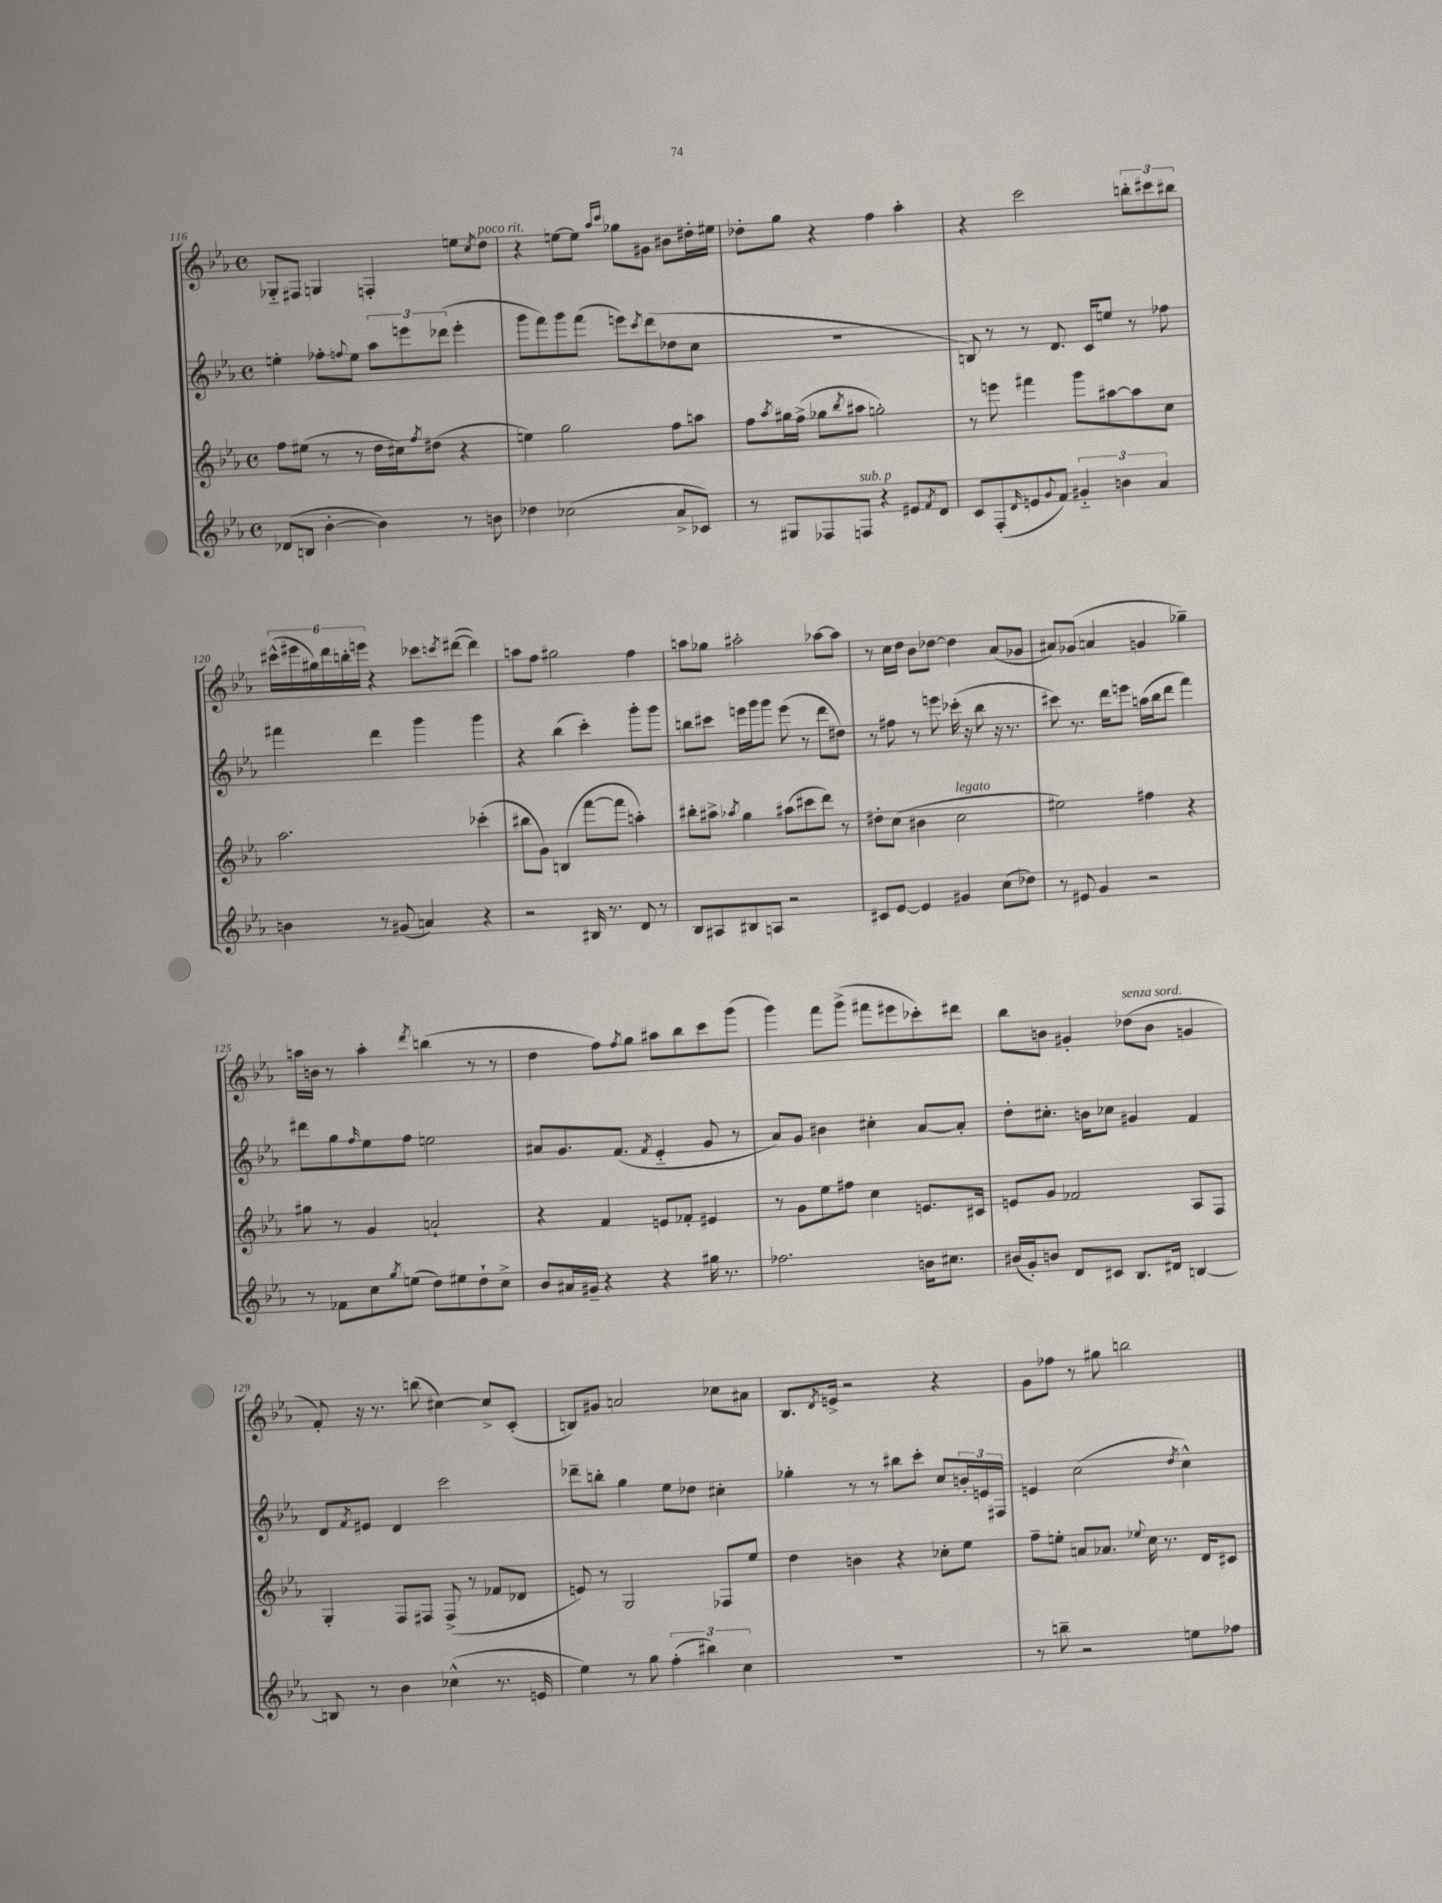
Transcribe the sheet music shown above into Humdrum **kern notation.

**kern	**kern	**kern	**kern
*part4	*part3	*part2	*part1
*staff4	*staff3	*staff2	*staff1
*clefG2	*clefG2	*clefG2	*clefG2
*k[b-e-a-]	*k[b-e-a-]	*k[b-e-a-]	*k[b-e-a-]
*M4/4	*M4/4	*M4/4	*M4/4
*met(c)	*met(c)	*met(c)	*met(c)
=116	=116	=116	=116
(8d-X/L	8ff\L	4een'\	8G-X/L
8Bn/J	(8ee#X\J	.	8F#X/J
[4b-'\	8r	8ff-X'\L	4Gn/
.	.	8qqffn/	.
.	8r	8ee\J	.
4b-\])	16dd\LL	12aa-\L	4Fn'/
.	16cc#X\J)	.	.
.	.	12eeen\	.
.	8qff/	.	.
.	(8dd#X\J	.	.
.	.	(12ddd-X\J	.
8r	4r	4eee'\	8een\L
.	.	.	8qcc/
!	!	!	!LO:TX:a:i:t=poco rit.
8bn\	.	.	8dd\J
=117	=117	=117	=117
4dd-X\	4een\)	8ggg\L	4r
.	.	8fff\)	.
(2cc-X\	2gg\	8ggg\	[8een\L
.	.	(8fff\J	8ee\J]
.	.	.	16qqaa-/LL
.	.	.	16qqccc/JJ
.	.	8eeen\L)	8gg-X\L
.	.	8qccc/	.
.	.	(8ddd\	8g#X\J
8a-^/L	8ff\L	8dd-X\	8b#X\L
8c-X/J)	8aan\J	8cc\J	16dd#X'\L
.	.	.	16ee#X\JJ
=118	=118	=118	=118
8r	8ff\L	1r	8dd-X'\L
.	8qaa-/	.	.
8G#X/L	16gg#X\L	.	8gg\J
.	(16ff^\JJ	.	.
8F-X/	8gg-X\L	.	4r
.	8qbb-/	.	.
!LO:TX:a:i:t=sub. p	!	!	!
8Fn/J	8aa#X\J	.	.
4r	2ggn'\)	.	4ff\
8e#X/L	.	.	4aa-'\
8qf/	.	.	.
8d/J	.	.	.
=119	=119	=119	=119
8c/L	8r	8Bn/)	4r
(8F'/	8eeen\	8r	.
16qqd/	.	.	.
8en/	4fff#X\	8r	2ccc\
8qqg/	.	.	.
8f/J)	.	8.d/	.
6g#X/	8ggg\L	.	.
.	.	16c/KL	.
.	[8aa#X\	8een/J	.
6bn\	.	.	.
.	8aa#\]	8r	12bbn'\L
6a-/	.	.	12ccc#X\
.	8cc\J	8ff-X\	.
.	.	.	12bb#X\J
!!LO:LB:g=z
=120	=120	=120	=120
4bn\	2.aa-\	4fff#X\	(24ccc#X^^\LL
.	.	.	24eee#X\
.	.	.	24gg#X\)
.	.	.	24ddd\
.	.	.	24bbn'\
.	.	.	24eeen\JJ
8r	.	4ddd\	4r
(8g#X/	.	.	.
4an/)	.	4ggg\	8ccc-X\L
.	.	.	8qcccn/
.	.	.	([8ddd#X\J
4r	(4ccc-X'\	4ggg\	4ddd#\])
=121	=121	=121	=121
2r	8bb#X\L	4r	8aan\L
.	8g\J)	.	8ff\J
.	(4Bn/	(4bb-\	2gg#X\
16B#X/	[8fff\L	4ccc'\)	.
8.r	.	.	.
.	8fff\J]	.	.
8d/	4aan'\)	8ggg'\L	4ff\
8r	.	8ggg\J	.
=122	=122	=122	=122
8B-/L	8bb#X'\L	8bbn\L	8aan\L
8A#X/	8aa#X^\J	8ccc#X\J	8gg-X\J
.	8qaa-X/	.	.
8B#X/	4gg\	16eeen\LL	2aa#X'\
.	.	16ggg\J	.
8An/J	.	8ggg\J	.
2r	(8aa#X\L	(8eee\	.
.	8ccc#X\	8r	.
.	8ddd\J)	8ddd\L	[8aa-X\L
.	8r	8dd#X\J)	8aa-\J]
=123	=123	=123	=123
8c#X/L	8dd#X'\L	8r	8r
[8e-/J	(8cc\J	8ff#X\	16cc\LL
.	.	.	16dd\JJ
4e-/]	4b#X\	8r	8b-\L
.	.	8eeen\	[8dd-X\J
!	!LO:TX:a:i:t=legato	!	!
4g#X/	2cc\	(16ccc-X'\	4dd-\]
.	.	16r	.
.	.	8bb-\	.
(8cc\L	.	16r	(8a-/L
.	.	8.r	.
8dd-X\J)	.	.	8g-X/J
=124	=124	=124	=124
8r	2ee#X\)	8ccc#X\)	8a#X/L)
8e#X/	.	8.r	(8g-X/J
4g/	.	.	4an/
.	.	16ddd\KL	.
.	.	8eeen\J	.
2r	4ff#X\	(16aan\LL	4gn/
.	.	16bb-\J	.
.	.	8ddd\J	.
.	4r	4fff\)	4gg-X~\)
!!LO:LB:g=z
=125	=125	=125	=125
8r	8gg#X\	8ddd#X\L	16aan\LL
.	.	.	16bn\JJ
8f-X\L	8r	8gg\	8r
.	.	16qqff/	.
8cc\	4g/	8ee-\	4aa'\
8qgg/	.	.	.
(8een\J	.	8ff\J	.
.	.	.	8qddd/
8dd\L)	2an`/	2een\	(4bbn\
8ee#X\	.	.	.
8dd`\	.	.	8r
8cc^\J	.	.	8r
=126	=126	=126	=126
8b-/L	4r	8a#X/L	4dd\
16a#X/L	.	8.g/	.
16g#X~/JJ	.	.	.
4r	4f/	.	8ff\L)
.	.	(8.f/J	.
.	.	.	8qff/
.	.	.	8gg\J
.	.	8qf/	.
4r	8en/L	4e-/	8aa#X\L
.	8f-X'/J	.	8bb-\
16gg#X\	4e#X/	8g/	8ccc\
8.r	.	.	.
.	.	8r	(8ggg\J
=127	=127	=127	=127
2.ff-X\	8r	8a-/L)	4ggg\)
.	8g\L	8g/J	.
.	8ee-\	4b#X\	8fff\L
.	8ff#X\J	.	(8ggg^\J
.	4cc\	4cc#X'\	8fff#X\L
.	.	.	8eee#X\
16bn\KL	8.en/L	[8a-/L	8ccc-X'\)
8.cc#X\J	.	.	.
.	.	8a-'/J]	8ddd#X\J
.	16c#X/Jk	.	.
=128	=128	=128	=128
(16b#X/LL	8en/L	8dd'\L	8bb-\L
16g'/J)	.	.	.
8bn/J	8g/J	8.cc#X'\J	8bn\J
8d/L	2f-X/	.	4g#X'/
.	.	16bn\KL	.
8c#X/J	.	8cc-X\J	.
!	!	!	!LO:TX:a:i:t=senza sord.
8.B-/L	.	4g#X/	(8dd-X\L
.	.	.	8b\J
16d#X/Jk	.	.	.
[4Bn/	8A-/L	4f/	4gn/
.	8F/J	.	.
!!LO:LB:g=z
=129	=129	=129	=129
8Bn/]	4G'/	8d/L	8f'/)
.	.	8qf/	.
8r	.	8e#X/J	16r
.	.	.	8.r
4b-\	8F/L	4d/	.
.	8F#X/J	.	(8bbn\
(4cc-X^^\	(8F#^/	2ccc\	[4cc#X\)
.	8r	.	.
8.r	8f-X/L	.	8cc#^/L]
.	8d-X/J	.	(8c'/J
16en/	.	.	.
=130	=130	=130	=130
4ee-\)	8en/)	8ddd-X~\L	8Bn/L)
.	8r	8bbn'\J	8g#X/J
8r	2G/	4gg\	2an/
8gg\	.	.	.
(6ff'\	.	8ee-\L	.
.	.	8dd-X\J	.
6bb#X\)	.	.	.
.	8F-X/L	4cc#X'\	8cc-X\L
6cc\	.	.	.
.	8ee-/J	.	8a#X\J
=131	=131	=131	=131
1r	4dd\	4gg-X'\	8.B-/L
.	.	.	8qd/
.	.	.	16en^/Jk
.	4bn\	8r	2r
.	.	8r	.
.	4r	8bb#X\L	.
.	.	8ccc'\J	.
.	8cc-X'\L	8cc/L	4r
.	8ee-\J	24bn'/L	.
.	.	24en/	.
.	.	24F#X/JJ	.
=132	=132	=132	=132
8r	8ff~\L	4en/	8g\L
8bbn~\	8een'\J	.	8ff-X\J
2r	8an/L	(2cc\	8r
.	8.a-X/J	.	8gg#X\
.	.	.	2bbn\
.	8qqee-X/	.	.
.	16cc\	.	.
.	8.r	.	.
.	.	8qdd/	.
8een\L	.	4cc^^\)	.
.	16d/KL	.	.
8ff-X\J	8c#X/J	.	.
==	==	==	==
*-	*-	*-	*-
